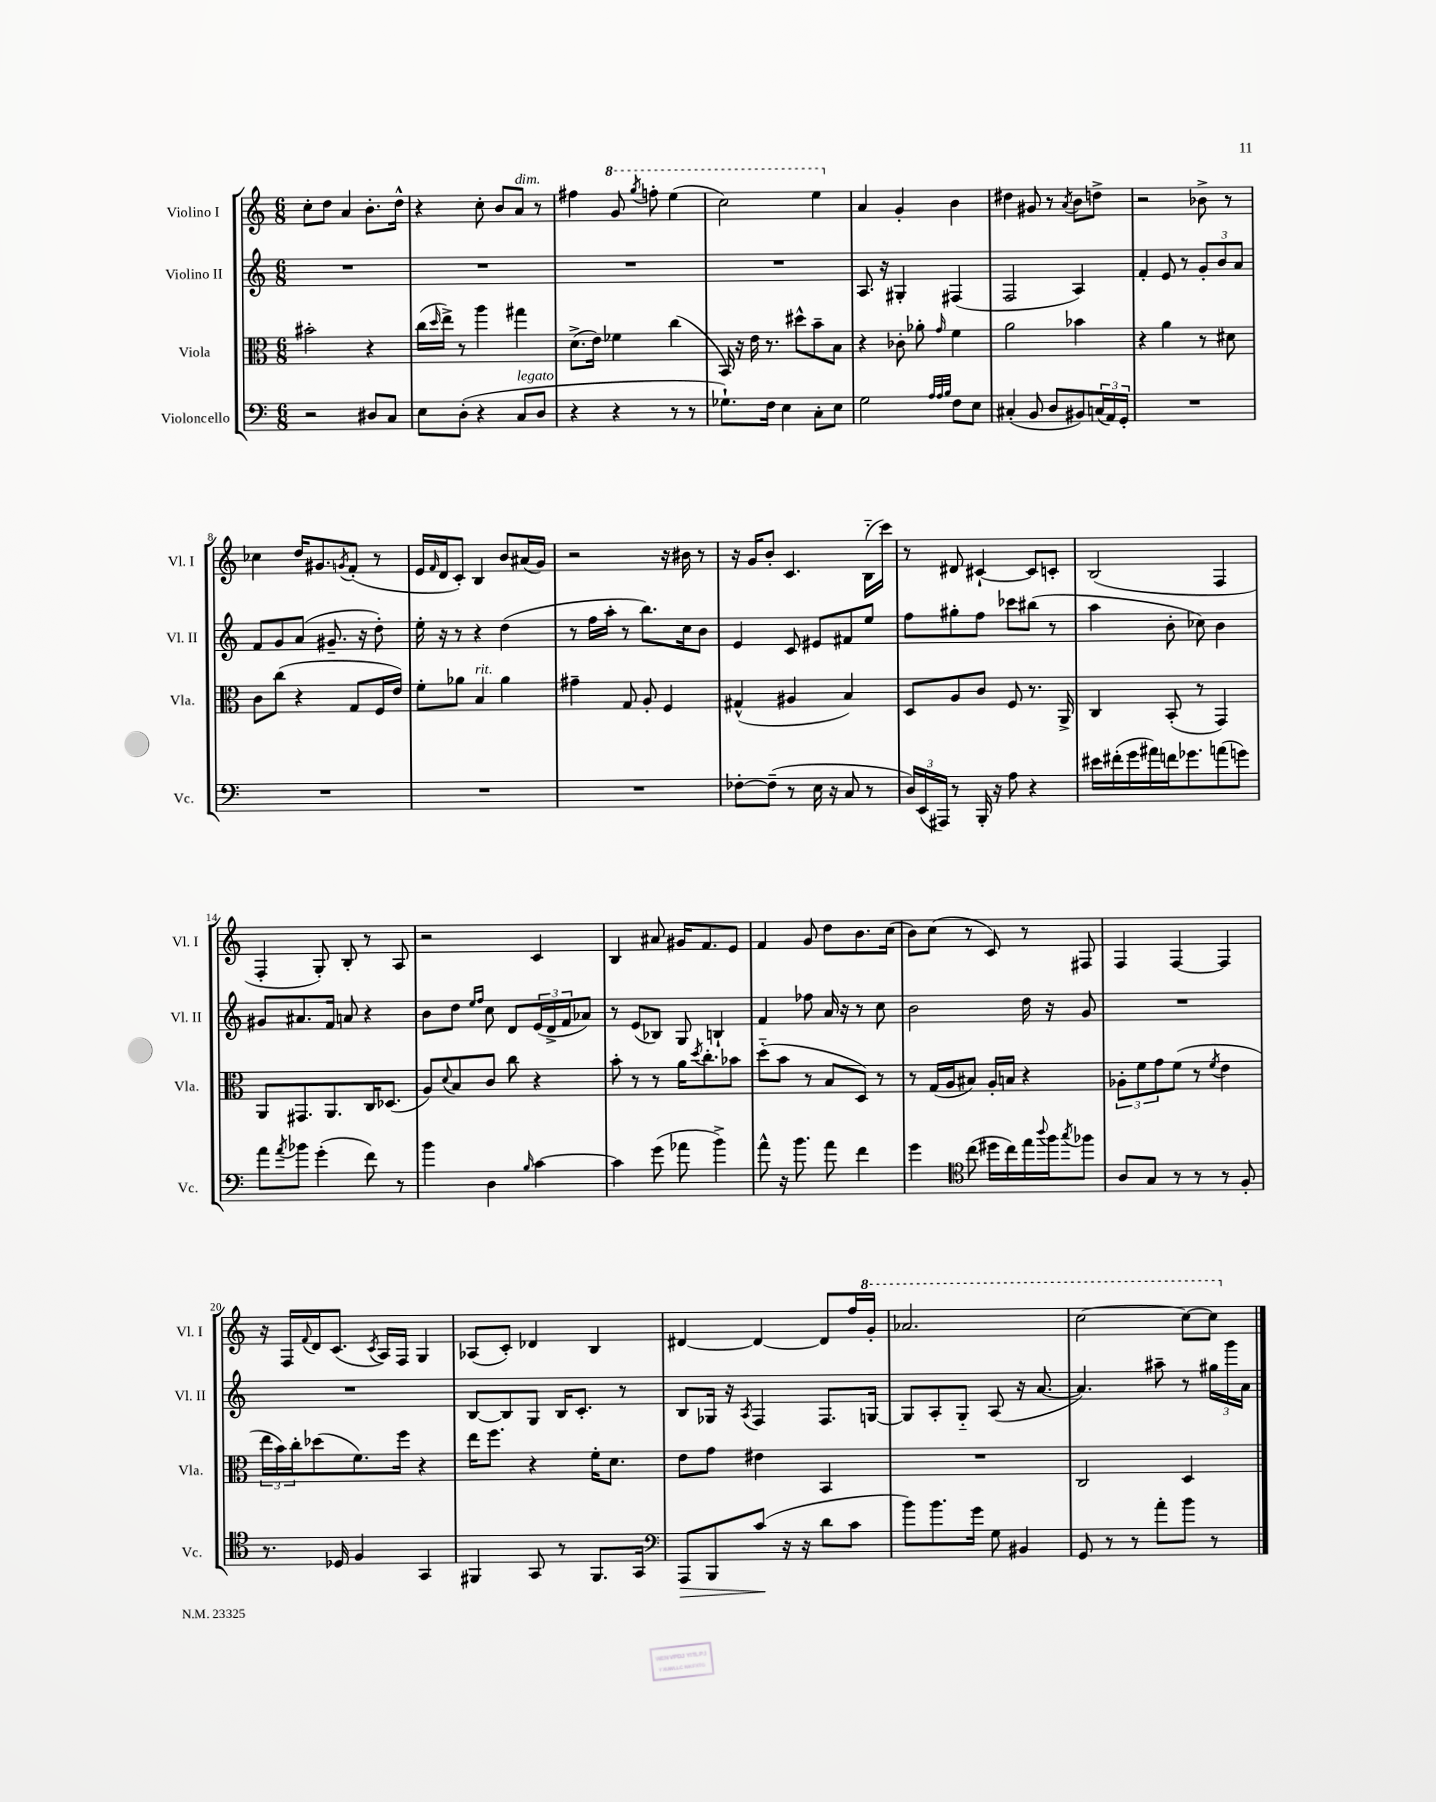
<<
\new StaffGroup <<
\new Staff = "s0" \with { instrumentName = "Violino I" shortInstrumentName = "Vl. I" } {
    \clef treble \key c \major \numericTimeSignature \time 6/8
    c''8-. d''8 a'4 b'8.-. d''16-^ |
    r4 c''8-. b'8 a'8^\markup { \italic "dim." } r8 |
    fis''4 \ottava #1 g''8 \acciaccatura { g'''8 } f'''!8-. e'''4( |
    c'''2) e'''4 \ottava #0 |
    a'4 g'4-. b'4 |
    dis''4 gis'8 r8 \acciaccatura { a'8 } b'8 d''8-> |
    r2 bes'8-> r8 |
    ces''4 d''16 gis'8. \acciaccatura { g'8 } f'8-.( r8 |
    e'16 \grace { f'16 } d'16 c'8-.) b4 b'8 ais'16( g'16) |
    r2 r16 bis'16 r8 |
    r16 g'16 b'8-. c'4. b16-_( c'''16) |
    r8 dis'8 cis'4~-! cis'8 c'8-. |
    b2( f4 |
    f4-. g8-.) b8-. r8 a8 |
    r2 c'4 |
    b4 ais'8 gis'16 f'8. e'8 |
    f'4 g'8 d''8 b'8. c''16( |
    b'8) c''8( r8 c'8) r8 fis8 |
    f4 f4~ f4 |
    r16 f16 \appoggiatura { f'8 } d'16 c'8.( \acciaccatura { c'8 } a16) f16 g4 |
    aes8( c'8-.) des'4 b4 |
    dis'4~ dis'4~ dis'8 f''16 \ottava #1 g''16-. |
    aes''2. |
    c'''2~ c'''8~ c'''8 \ottava #0 \bar "|." |
}
\new Staff = "s1" \with { instrumentName = "Violino II" shortInstrumentName = "Vl. II" } {
    \clef treble \key c \major \numericTimeSignature \time 6/8
    R2. |
    R2. |
    R2. |
    R2. |
    a8. r16 gis4-. fis4( |
    f2 a4) |
    f'4-. e'8 r8 \tuplet 3/2 { g'8-. b'8 a'8 } |
    f'8 g'8 a'8( gis'8.-- r16 d''8-.) |
    e''16-. r16 r8 r4 d''4( |
    r8 f''16 a''16-. r8 b''8.) c''16 b'8 |
    e'4 c'8 eis'8 fis'8 e''8 |
    f''8 gis''8-. f''8 ces'''8 bis''8( r8 |
    a''4 b'8-. ces''8) b'4 |
    gis'8 ais'8. f'16 a'8 r4 |
    b'8 d''8 \grace { e''16 f''16 } c''8 d'8 \tuplet 3/2 { e'16( d'16-> f'16 } aes'8) |
    r8 e'8( bes8) g8 b4-! |
    f'4 fes''8 a'16 r16 r8 c''8 |
    b'2 d''16 r16 g'8 |
    R2. |
    R2. |
    b8~ b8 g8 b16 c'8.-. r8 |
    b8 ges16 r16 \acciaccatura { a8 } f4 f8. g16~ |
    g8 a8-. g8-_ a8( r16 a'8.~ |
    a'4.) ais''8-- r8 \tuplet 3/2 { gis''16 g'''16 a'16 } \bar "|." |
}
\new Staff = "s2" \with { instrumentName = "Viola" shortInstrumentName = "Vla." } {
    \clef alto \key c \major \numericTimeSignature \time 6/8
    bis'2-. r4 |
    c''16( \grace { d''16 } e''16->) r8 a''4 gis''4 |
    d'8.->( e'16) fes'4 c''4( |
    b,16) r16 e'16 r8. dis''8-^ b'8-- b8 |
    r4 ces'8-. aes'8-. \grace { g'16 } f'4 |
    a'2 bes'4 |
    r4 a'4 r8 dis'8 |
    c'8 c''8( r4 g8 f16 e'16) |
    f'8-. aes'8 b4^\markup { \italic "rit." } aes'4 |
    gis'4-- g8 a8-. f4 |
    gis4-^( ais4 b4) |
    d8 a8 c'8 f8 r8. a,16-> |
    c4 b,8-.( r8 g,4) |
    a,8 gis,8. a,8. c16 des8.( |
    a8) \appoggiatura { d'8 } b8 c'8 c''8 r4 |
    b'8-. r8 r8 a'16 \acciaccatura { d''8 } c''8.-. bes'8 |
    d''8-_( b'8 r8 b8 d8) r8 |
    r8 g16( a16 bis8) a16-. b16 r4 |
    \tuplet 3/2 { aes8-. f'8 g'8 } f'8( r8 \acciaccatura { f'8 } e'4 |
    \tuplet 3/2 { e''16 b'16) c''16-. } des''8( f'8.) f''16 r4 |
    e''16 f''8. r4 f'16-. d'8. |
    e'8 g'8 eis'4 b,4 |
    R2. |
    c2 d4 \bar "|." |
}
\new Staff = "s3" \with { instrumentName = "Violoncello" shortInstrumentName = "Vc." } {
    \clef bass \key c \major \numericTimeSignature \time 6/8
    r2 dis8 c8 |
    e8 d8-.( r4 c8^\markup { \italic "legato" } d8 |
    r4 r4 r8 r8 |
    ges8.-!) f16 e4 c8-. e8 |
    g2 \grace { a32 a32 b32 } f8 e8 |
    cis4-.( b,8 d8 bis,8) \tuplet 3/2 { c16( a,16) g,16-. } |
    R2. |
    R2. |
    R2. |
    R2. |
    fes8~-. fes8--( r8 e16 r16 c8 r8 |
    \tuplet 3/2 { d16) e,16( ais,,16) } r8 b,,16-. r16 a8 r4 |
    eis'16 fis'16-.( g'16 ais'16) f'16 ges'8. a'8( g'8) |
    a'8 \acciaccatura { a'8 } bes'8 g'4-.( f'8) r8 |
    b'4 d4 \grace { b16 } c'4~ |
    c'4 g'8( aes'8 b'4->) |
    a'8-^ r16 b'8. a'8 f'4 |
    g'4 \clef tenor c''8( dis''16 c''16) e''16 \appoggiatura { a''8 } f''16 \acciaccatura { g''8 } fes''8 |
    a8 g8 r8 r8 r8 f8-. |
    r8. des16 f4 g,4 |
    fis,4 g,8 r8 fis,8. g,16 |
    \clef bass a,,8\> b,,8 c'8\!( r16 r16 d'8 c'8 |
    b'8) b'8. g'16 g8 bis,4 |
    g,8 r8 r8 a'8-. b'8 r8 \bar "|." |
}
>>
>>
